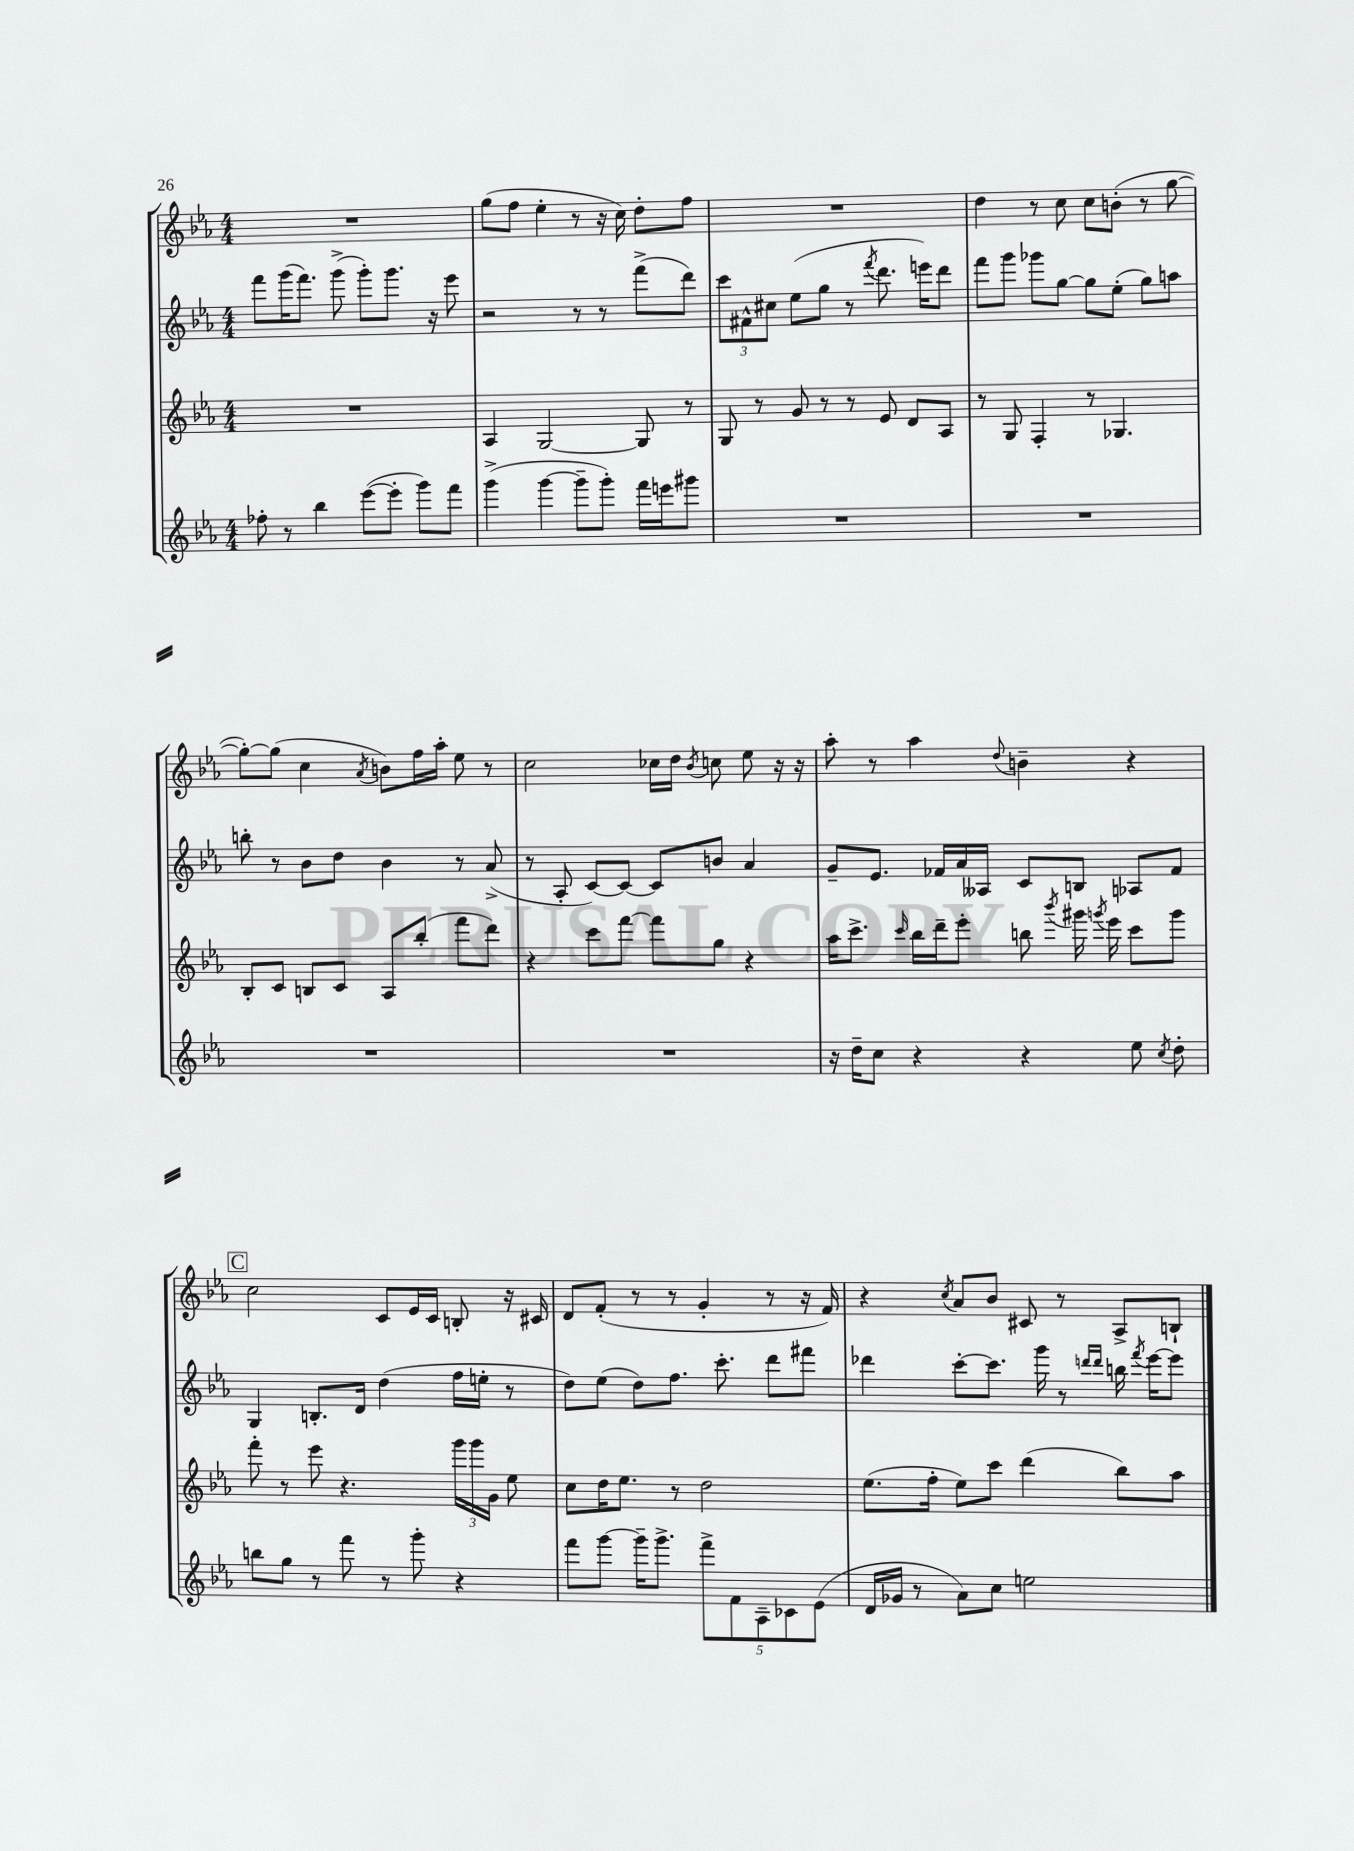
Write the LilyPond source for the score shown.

<<
\new StaffGroup <<
\new Staff = "s0" {
    \clef treble \key ees \major \numericTimeSignature \time 4/4
    \autoBeamOff R1 |
    g''8[( f''8] ees''4-. r8 r16 c''16) d''8[-. f''8] |
    R1 |
    d''4 r8 c''8 c''8[ b'8]-.( r8 g''8~ |
    g''8[~-.) g''8]( c''4 \acciaccatura { aes'8 } b'8[) f''16 aes''16]-. ees''8 r8 |
    c''2 ces''16[ d''16] \acciaccatura { bes'8 } c''8 ees''8 r16 r16 |
    aes''8-. r8 aes''4 \appoggiatura { d''8 } b'4-- r4 |
    \mark \markup { \box "C" } c''2 c'8[ ees'16 c'16] b8-. r16 cis'16 |
    d'8[ f'8]-.( r8 r8 g'4-. r8 r16 f'16) |
    r4 \acciaccatura { c''8 } aes'8[ bes'8] cis'8 r8 aes8[-> b8]-! \bar "|." |
}
\new Staff = "s1" {
    \clef treble \key ees \major \numericTimeSignature \time 4/4
    \autoBeamOff f'''8[ g'''16( f'''8.]) g'''8->( g'''8[-.) g'''8.] r16 ees'''8 |
    r2 r8 r8 f'''8[->( d'''8]) |
    \tuplet 3/2 { c'''8[ fis'8-^ cis''8] } ees''8[( g''8] r8 \acciaccatura { f'''8 } d'''8. e'''16[) d'''8] |
    f'''8[ g'''8] ges'''8[ g''8]~ g''8[ ees''8]-.( g''8[) a''8] |
    b''8-. r8 bes'8[ d''8] bes'4 r8 aes'8->( |
    r8 aes8-. c'8[~) c'8]~ c'8[ b'8] aes'4 |
    g'8[-- ees'8.] fes'16[ aes'16 aeses16] c'8[ b8] aes8[ fes'8] |
    \mark \markup { \box "C" } g4 b8.[-. d'16] d''4( f''16[ e''16]-. r8 |
    d''8[) ees''8]( d''8[) f''8.] c'''8.-. d'''8[ fis'''8] |
    des'''4 c'''8[~-. c'''8.] g'''16 r8 \grace { d'''16[ d'''16] } b''16 \acciaccatura { f'''8 } ees'''16[~ ees'''8] \bar "|." |
}
\new Staff = "s2" {
    \clef treble \key ees \major \numericTimeSignature \time 4/4
    \autoBeamOff R1 |
    aes4 g2~ g8 r8 |
    g8 r8 g'8 r8 r8 ees'8 d'8[ aes8] |
    r8 g8 f4-. r8 ges4. |
    bes8[-. c'8] b8[ c'8] aes8[ bes''8]-.( f'''8[ d'''8]) |
    r4 c'''8[ f'''8]~ f'''8[ g''8] r4 |
    aes''16[ c'''8.]-> \grace { c'''16 } bes''16[ d'''16-- ees'''8]-. b''8 \acciaccatura { bes'''8 } gis'''16 \acciaccatura { g'''8 } ees'''16 c'''8[ g'''8] |
    \mark \markup { \box "C" } f'''8-. r8 ees'''8 r4. \tuplet 3/2 { g'''16[ g'''16 g'16] } ees''8 |
    c''8[ d''16 ees''8.] r8 d''2 |
    ees''8.[( f''16]-. ees''8[) c'''8] d'''4( bes''8[) aes''8] \bar "|." |
}
\new Staff = "s3" {
    \clef treble \key ees \major \numericTimeSignature \time 4/4
    \autoBeamOff fes''8-. r8 bes''4 ees'''8[~( ees'''8]-. g'''8[) f'''8] |
    g'''4->( g'''4~ g'''8[-- g'''8]-.) f'''16[ e'''16 gis'''8] |
    R1 |
    R1 |
    R1 |
    R1 |
    r16 d''16[-- c''8] r4 r4 ees''8 \acciaccatura { c''8 } d''8-. |
    \mark \markup { \box "C" } b''8[ g''8] r8 f'''8 r8 g'''8-. r4 |
    f'''8[ g'''8]~ g'''16[-- g'''8.]-> \tuplet 5/4 { f'''8[-> f'8 aes8-- ces'8 ees'8]( } |
    d'16[ ges'16] r8 aes'8[) c''8] e''2 \bar "|." |
}
>>
>>
\layout { \context { \Score \remove "Bar_number_engraver" } }
